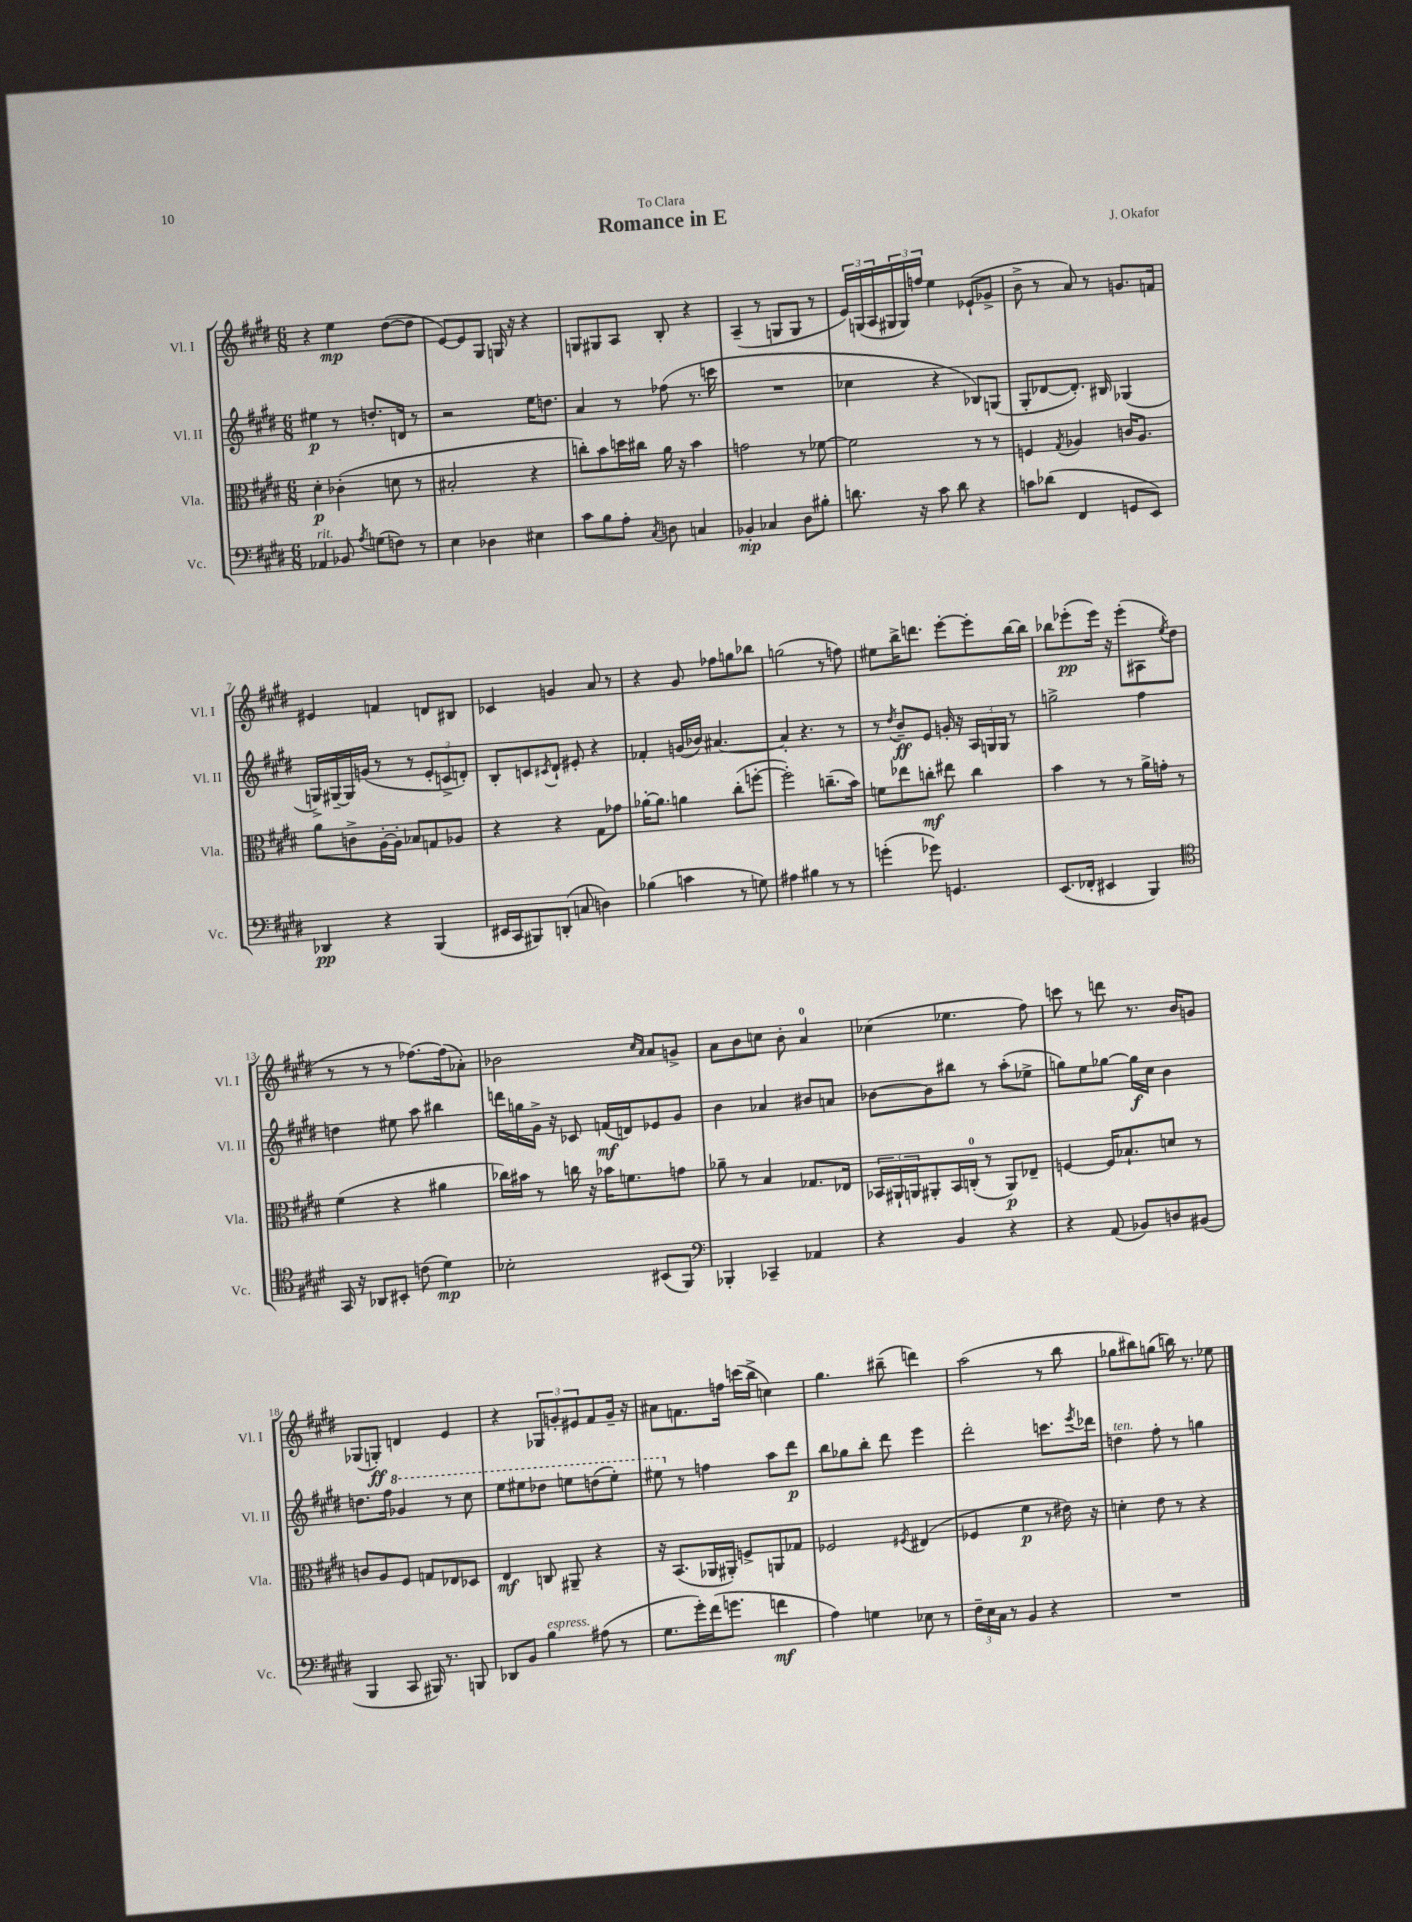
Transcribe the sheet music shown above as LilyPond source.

\header { title = "Romance in E" composer = "J. Okafor" dedication = "To Clara" }
<<
\new StaffGroup <<
\new Staff = "s0" \with { instrumentName = "Vl. I" shortInstrumentName = "Vl. I" } {
    \clef treble \key e \major \numericTimeSignature \time 6/8
    r4 e''4\mp dis''8~( dis''8 |
    e'8~) e'8 gis8 g16 r16 r4 |
    g8 gis8 a8 b8-. r4 |
    a4--( r8 g8 g8 r8 |
    \tuplet 3/2 { e'16) g16( a16 } \tuplet 3/2 { gis16 gis16) f''16 } e''4 ees'8-!( ges'8-> |
    b'8-> r8 a'8) r8 g'8. f'16 |
    eis'4 f'4 d'8 bis8 |
    ces'4 g'4 a'8 r8 |
    r4 gis'8 fes''8 g''8 bes''8 |
    g''2( r8 f''8) |
    eis''8 b''16-> d'''8. e'''8~-. e'''8-. b''16~ b''16 |
    bes''8 ees'''8-.\pp( ees'''16) r16 ees'''8-.( ais8 \acciaccatura { e''8 } dis''8 |
    r8 r8 r8 fes''8.~) fes''16( aes'8-.) |
    bes'2 \grace { cis''16 a'16 } a'8 g'8-> |
    a'8 b'8 c''8 b'8-. a'4-0 |
    ces''4( ees''4. fis''8) |
    c'''8 r8 d'''8 r8. b'16 g'8 |
    ges8( g8-.\ff) d'4 e'4 |
    r4 \tuplet 3/2 { ges8 g'8-. eis'8 } fis'8 g'16-- r16 |
    ais'8 f'8. f''16 c'''16( b''16-> c''4) |
    gis''4. bis''8--( d'''4) |
    a''2( r8 b''8 |
    ges''8 bis''8) g''8( b''16) r8. ees''8 \bar "|." |
}
\new Staff = "s1" \with { instrumentName = "Vl. II" shortInstrumentName = "Vl. II" } {
    \clef treble \key e \major \numericTimeSignature \time 6/8
    eis''4\p r8 d''8.-. d'16 r8 |
    r2 e''16 d''8. |
    a'4 r8 fes''8( r8. c'''16 |
    R2. |
    ces''4 r4 bes8) g8( |
    gis8-. des'8~ des'8.-.) bis16 ges4( |
    g16->) gis16~-- gis16 g'16( r8 r8 \tuplet 3/2 { e'8-. c'8-> d'8-.) } |
    b8-. c'8 \acciaccatura { cis'8 } dis'8-! eis'8-. r4 |
    fes'4-. g'16( bes'16) ais'4.~ |
    ais'4-. r4. r8 |
    r8 \acciaccatura { dis''8 } b'8--\ff e'8 g'16-. r16 \tuplet 3/2 { a16 g16 g16 } r8 |
    g''2-> fis''4 |
    d''4 eis''8 a''8 bis''4 |
    d'''16 g''16 gis'16-> r16 ces'8 f'16\mf( d'16) ees'8 gis'8 |
    b'4 aes'4 bis'8 a'8 |
    bes'8~ bes'8 bis''8 r8 a''8-.( ees''8-> |
    g''8) e''8 ges''8~ ges''16\f cis''16 b'4 |
    d''8. fis''16 \ottava #1 ges''4 r8 cis'''8 |
    e'''8 eis'''8 des'''8 e'''8 d'''8( e'''8-.) |
    eis'''8 \ottava #0 r8 f''4 a''8 dis'''8\p |
    b''8 ges''8 b''8-. dis'''8 e'''4 |
    dis'''2-. c'''8. \acciaccatura { e'''8 } des'''16 |
    d''4^\markup { \italic "ten." } fis''8-. r8 g''4 \bar "|." |
}
\new Staff = "s2" \with { instrumentName = "Vla." shortInstrumentName = "Vla." } {
    \clef alto \key e \major \numericTimeSignature \time 6/8
    dis'4-.\p ces'4-.( d'8 r8 |
    bis2-. r4 |
    c''8-.) b'8 d''16 cis''16 a'16 r16 b'4 |
    g'2 r8 fes'8~ |
    fes'2 r8 r8 |
    f4 \acciaccatura { gis8 } aes4 c'16 aes8. |
    a'8 c'8-> a16~-. a16-. bes8 g8 aes8 |
    r4 r4 gis8 ges'8 |
    aes'16~-. aes'8. a'4 cis''8-.( f''8~-. |
    f''2-.) c''8.--( b'16) |
    f'8 ees''8 c''8-.\mf eis''8 c''4 |
    b'4 r8 r8 a'16-> g'16-. r8 |
    fis'4( r4 ais'4 |
    ces''16) bis'16 r8 c''16 r16 bes'16 f'8. g'8 |
    aes'8-- r8 b4 ges8. ees16 |
    \tuplet 3/2 { bes,16 ais,16-! a,16 } ais,8-. bes,16 c16-0-.( r8 ais,8\p) ees8-- |
    f4~ f16 bes8.-! d'8 r8 |
    c'8 a8 fis8 g8 ees8 des8 |
    e4\mf c8 ais,8-- r4 |
    r16 b,8.( aes,16 ais,16-.) f8-> a,8 ges8 |
    fes2 \acciaccatura { fis8 } eis4( |
    fes4 fis'4\p r8 eis'16) r16 |
    d'4-. e'8 r8 r4 \bar "|." |
}
\new Staff = "s3" \with { instrumentName = "Vc." shortInstrumentName = "Vc." } {
    \clef bass \key e \major \numericTimeSignature \time 6/8
    aes,4^\markup { \italic "rit." } bes,8 \acciaccatura { a8 } g8( f8) r8 |
    e4 des4 eis4 |
    cis'8 b8 a8-. \acciaccatura { cis8 } d8 c4 |
    bes,4-.\mp ces4 dis8 bis8-. |
    d'8. r16 cis'8 d'8 r4 |
    c'8 des'8( fis,4 g,8 e,8) |
    des,4\pp r4 b,,4( |
    eis,16 cis,16 bis,,8) d,8-.( c8 d4) |
    bes4( c'4 r8 g8) |
    ais4 bis4 r8 r8 |
    g'4-.( ges'8) g,4. |
    e,8.( fes,16-. eis,4 b,,4) |
    \clef tenor gis,16 r16 aes,8 bis,8-. c'8( dis'4\mp) |
    bes2-. bis,8( fis,8) |
    \clef bass bes,,4-. ces,4-- aes,4 |
    r4 b,4 r4 |
    r4 a,8( bes,8) d8 bis,8( |
    b,,4 cis,8 bis,,16) r8. b,,8 |
    des,8 b,8 b4^\markup { \italic "espress." } ais8( r8 |
    gis8. gis'16-.) fis'16( g'8. f'4\mf |
    a4) g4 ees8 r8 |
    \tuplet 3/2 { fis16-- e16 cis16 } r8 b,4 r4 |
    R2. \bar "|." |
}
>>
>>
